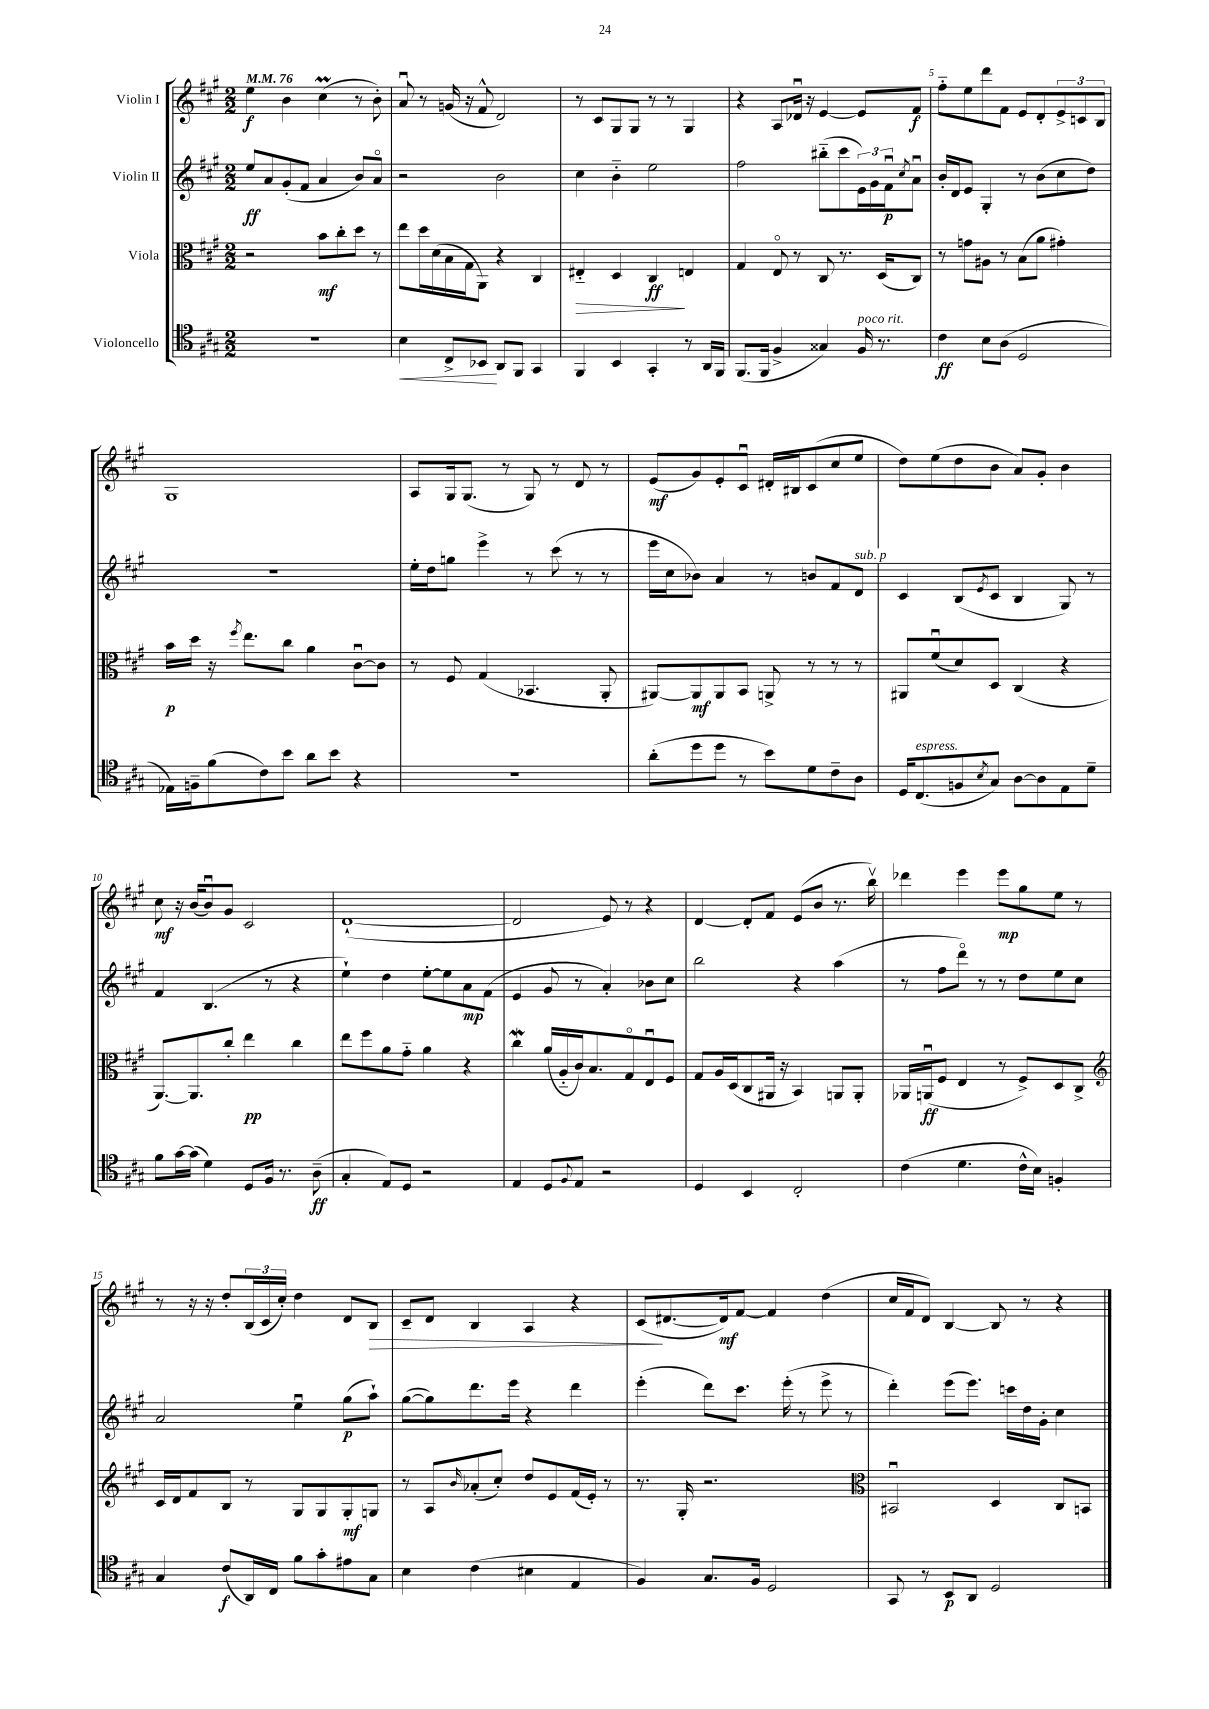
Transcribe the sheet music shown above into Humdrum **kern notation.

**kern	**dynam	**kern	**dynam	**kern	**dynam	**kern	**dynam
*part4	*part4	*part3	*part3	*part2	*part2	*part1	*part1
*staff4	*staff4	*staff3	*staff3	*staff2	*staff2	*staff1	*staff1
*I"Violoncello	*	*I"Viola	*	*I"Violin II	*	*I"Violin I	*
*clefC4	*	*clefC3	*	*clefG2	*	*clefG2	*
*k[f#c#g#]	*	*k[f#c#g#]	*	*k[f#c#g#]	*	*k[f#c#g#]	*
*M2/2	*	*M2/2	*	*M2/2	*	*M2/2	*
*MM76	*	*MM76	*	*MM76	*	*MM76	*
=1	=1	=1	=1	=1	=1	=1	=1
1r	.	2r	.	8ee/L	ff	4ee\	f
.	.	.	.	8a/	.	.	.
.	.	.	.	(8g#'/	.	4b\	.
.	.	.	.	8f#/J	.	.	.
.	.	8b\L	mf	4a/	.	(4cc#m\	.
.	.	8cc#'\	.	.	.	.	.
.	.	8dd\J	.	8b/L)	.	8r	.
.	.	8r	.	8a/J	.	8b'\)	.
=2	=2	=2	=2	=2	=2	=2	=2
!	!LO:HP:b	!	!	!	!	!	!
4B\	<	8ee\L	.	2r	.	8au/	.
.	.	16dd\L	.	.	.	8r	.
.	.	(16d\	.	.	.	.	.
8C#^/L	.	16B\	.	.	.	(16gn/	.
.	.	16G#\J	.	.	.	16r	.
8BB-X/J	.	8AA\J)	.	.	.	8f#^^/	.
8AA/L	[	4r	.	2b\	.	2d/)	.
8FF#/J	.	.	.	.	.	.	.
4GG#/	.	4C#/	.	.	.	.	.
=3	=3	=3	=3	=3	=3	=3	=3
!	!	!	!LO:HP:b	!	!	!	!
4FF#/	.	4E#X/	>	4cc#\	.	8r	.
.	.	.	.	.	.	8c#/L	.
4BB/	.	4D/	.	4b\	.	8G#/	.
.	.	.	.	.	.	8G#/J	.
4GG#'/	.	4C#/	ff	2ee\	.	8r	.
.	.	.	.	.	.	8r	.
8r	.	4En/	]	.	.	4G#/	.
16AA/LL	.	.	.	.	.	.	.
16FF#/JJ	.	.	.	.	.	.	.
=4	=4	=4	=4	=4	=4	=4	=4
(8.FF#/L	.	4G#/	.	2ff#\	.	4r	.
16FF#/Jk	.	.	.	.	.	.	.
4F#^/	.	8E/	.	.	.	8A/L	.
.	.	8r	.	.	.	16d-Xu/Jk	.
.	.	.	.	.	.	16r	.
4G##X/)	.	8C#/	.	(8bb#X\L	.	[4e/	.
.	.	8.r	.	8ccc#\	.	.	.
!LO:TX:a:i:t=poco rit.	!	!	!	!	!	!	!
16F#/	.	.	.	24e\L)	.	8e/L]	.
.	.	.	.	24g#\	.	.	.
8.r	.	(16D/KL	.	.	.	.	.
.	.	.	.	24f#u\J	p	.	.
.	.	.	.	8qcc#/	.	.	.
.	.	8C#/J)	.	8au\J	.	8f#/J	f
=5	=5	=5	=5	=5	=5	=5	=5
4c#\	ff	8r	.	16b'/LL	.	8ff#\L	.
.	.	.	.	16d/J	.	.	.
.	.	8gn\L	.	8e/J	.	8ee\	.
8B\L	.	8A#X\J	.	4G#'/	.	8ddd\	.
(8A\J	.	8r	.	.	.	8f#\J	.
2D/	.	(8B\L	.	8r	.	8e/L	.
.	.	8a\J	.	(8b\L	.	8d'/	.
.	.	4g#X'\)	.	8cc#\	.	12e^/	.
.	.	.	.	.	.	12cn/	.
.	.	.	.	8dd\J)	.	.	.
.	.	.	.	.	.	12B/J	.
!!LO:LB:g=z
=6	=6	=6	=6	=6	=6	=6	=6
16E-X\LL)	.	16b\LL	p	1r	.	1G#	.
16Fn~\J	.	16dd\JJ	.	.	.	.	.
(8f#\	.	16r	.	.	.	.	.
.	.	8qff#/	.	.	.	.	.
.	.	8.ee\L	.	.	.	.	.
8c#\)	.	.	.	.	.	.	.
8b\J	.	8cc#\J	.	.	.	.	.
8a\L	.	4a\	.	.	.	.	.
8b\J	.	.	.	.	.	.	.
4r	.	[8c#u\L	.	.	.	.	.
.	.	8c#\J]	.	.	.	.	.
=7	=7	=7	=7	=7	=7	=7	=7
1r	.	8r	.	16ee'\LL	.	8A/L	.
.	.	.	.	16dd\J	.	.	.
.	.	8F#/	.	8ggn\J	.	16G#/k	.
.	.	.	.	.	.	(8.G#/J	.
.	.	(4G#/	.	4eee^\	.	.	.
.	.	.	.	.	.	8r	.
.	.	4.BB-X/	.	8r	.	8G#/)	.
.	.	.	.	(8ccc#\	.	8r	.
.	.	.	.	8r	.	8d/	.
.	.	8AA'/	.	8r	.	8r	.
=8	=8	=8	=8	=8	=8	=8	=8
(8a'\L	.	[8AA#X/L)	.	16eee\LL	.	(8e/L	mf
.	.	.	.	16cc#\J	.	.	.
8dd\	.	8AA#/]	mf	8b-X\J)	.	8g#/)	.
8dd\J	.	8AA#/	.	4a/	.	8e'/	.
8r	.	8BB/J	.	.	.	8c#u/J	.
8b\L)	.	8AAn^/	.	8r	.	16d#X'/LL	.
.	.	.	.	.	.	16B#X/J	.
8d\	.	8r	.	8bn/L	.	(8c#/	.
8c#~\	.	8r	.	8f#/	.	8cc#/	.
!	!	!	!	!LO:TX:a:i:t=sub. p	!	!	!
8A\J	.	8r	.	8d/J	.	8ee/J	.
=9	=9	=9	=9	=9	=9	=9	=9
16D/KL	.	8AA#X/L	.	4c#/	.	8dd\L)	.
!LO:TX:a:i:t=espress.	!	!	!	!	!	!	!
(8.C#/	.	.	.	.	.	.	.
.	.	(8f#u/	.	.	.	(8ee\	.
8Fn/	.	8d/)	.	(8B/L	.	8dd\	.
8qB/	.	.	.	8qe/	.	.	.
8G#/J)	.	8D/J	.	8c#/J	.	8b\J	.
[8A\L	.	(4C#/	.	4B/	.	8a/L)	.
8A\]	.	.	.	.	.	8g#'/J	.
8E\	.	4r	.	8G#/)	.	4b\	.
8d~\J	.	.	.	8r	.	.	.
!!LO:LB:g=z
=10	=10	=10	=10	=10	=10	=10	=10
8f#\L	.	[8.AA/L)	.	4f#/	.	8cc#\	mf
[16g#\L	.	.	.	.	.	16r	.
(16g#\JJ]	.	8.AA/]	.	.	.	(16b/KL	.
4d\)	.	.	.	(4.B/	.	8bu/)	.
.	.	8cc#'/J	.	.	.	8g#/J	.
8D/L	.	4ee\	pp	.	.	2c#/	.
16F#/Jk	.	.	.	8r	.	.	.
8.r	.	.	.	.	.	.	.
.	.	4cc#\	.	4r	.	.	.
(8A~\	ff	.	.	.	.	.	.
=11	=11	=11	=11	=11	=11	=11	=11
4G#'/	.	8ee\L	.	4ee`\)	.	([1d`	.
.	.	8ff#\	.	.	.	.	.
8E/L)	.	8a\	.	4dd\	.	.	.
8D/J	.	8g#\J	.	.	.	.	.
2r	.	4a\	.	[8ee'\L	.	.	.
.	.	.	.	8ee\]	.	.	.
.	.	4r	.	8a\	mp	.	.
.	.	.	.	(8f#\J	.	.	.
=12	=12	=12	=12	=12	=12	=12	=12
4E/	.	4cc#W\	.	4e/	.	2d/]	.
8D/L	.	(16a/LL	.	8g#/	.	.	.
.	.	16A/	.	.	.	.	.
8qqF#/	.	.	.	.	.	.	.
8E/J	.	16c#/J)	.	8r	.	.	.
.	.	8.B/	.	.	.	.	.
2r	.	.	.	4a'/)	.	8e/)	.
.	.	8G#/	.	.	.	8r	.
.	.	8Eu/	.	8b-X\L	.	4r	.
.	.	8F#/J	.	8cc#\J	.	.	.
=13	=13	=13	=13	=13	=13	=13	=13
4D/	.	8G#/L	.	2bb\	.	[4d/	.
.	.	16A/L	.	.	.	.	.
.	.	(16D/J	.	.	.	.	.
4BB/	.	8C#/	.	.	.	8d'/L]	.
.	.	16AA#X/Jk	.	.	.	8f#/J	.
.	.	16r	.	.	.	.	.
2C#'/	.	4BB/)	.	4r	.	(8e/L	.
.	.	.	.	.	.	8b/J	.
.	.	8AAn/L	.	(4aa\	.	8.r	.
.	.	8AA'/J	.	.	.	.	.
.	.	.	.	.	.	16bbv\)	.
=14	=14	=14	=14	=14	=14	=14	=14
(4c#\	.	16AA-X/LL	.	8r	.	4ddd-X\	.
.	.	(16AAnu/J	ff	.	.	.	.
.	.	8F#/J	.	8ff#\L	.	.	.
4.d\	.	4E/	.	8ddd\J)	.	4eee\	.
.	.	.	.	8r	.	.	.
.	.	8r	.	8r	.	8eee\L	mp
16c#^^\LL	.	8F#^/L)	.	8dd\L	.	8gg#\	.
16B\JJ)	.	.	.	.	.	.	.
4Fn'/	.	8D/	.	8ee\	.	8ee\J	.
.	.	8C#^/J	.	8cc#\J	.	8r	.
!!LO:LB:g=z
=15	=15	=15	=15	=15	=15	=15	=15
*	*	*clefG2	*	*	*	*	*
4G#/	.	16c#/LL	.	2a/	.	8r	.
.	.	16d/J	.	.	.	.	.
.	.	8f#/	.	.	.	16r	.
.	.	.	.	.	.	16r	.
(8c#/L	f	8B/J	.	.	.	8dd'/L	.
16AA/L)	.	8r	.	.	.	(24B/L	.
.	.	.	.	.	.	24c#/	.
16C#/JJ	.	.	.	.	.	.	.
.	.	.	.	.	.	24cc#'/JJ)	.
8f#\L	.	8G#/L	.	4eeu\	.	4dd\	.
8g#'\	.	8G#/	.	.	.	.	.
8e#X\	.	8G#'/	mf	(8gg#\L	p	8d/L	.
!	!	!	!	!	!	!	!LO:HP:b
8G#\J	.	8Gn/J	.	8aa`\J)	.	8B/J	>
=16	=16	=16	=16	=16	=16	=16	=16
4B\	.	8r	.	([8gg#\L	.	8c#~/L	.
.	.	8A/L	.	8gg#\])	.	8d/J	.
.	.	16qqb/	.	.	.	.	.
(4c#\	.	(8a-X'/	.	8.ddd\	.	4B/	.
.	.	8cc#'/J)	.	.	.	.	.
.	.	.	.	16eee\Jk	.	.	.
4B#X\	.	8dd/L	.	4r	.	4A/	.
.	.	8e/	.	.	.	.	.
4E/	.	(16f#/L	.	4ddd\	.	4r	.
.	.	16e'/JJ)	.	.	.	.	.
.	.	8r	.	.	.	.	.
=17	=17	=17	=17	=17	=17	=17	=17
4F#/)	.	8.r	.	(4eee'\	.	(8c#/L	.
.	.	.	.	.	.	[8.d#X/	]
.	.	16G#'/	.	.	.	.	.
8.G#/L	.	2.r	.	8ddd\L)	.	.	.
.	.	.	.	.	.	16d#/k])	mf
.	.	.	.	8.ccc#\J	.	[8f#/J	.
16F#/Jk	.	.	.	.	.	.	.
2D/	.	.	.	.	.	4f#/]	.
.	.	.	.	(16eee'\	.	.	.
.	.	.	.	8r	.	.	.
.	.	.	.	8eee^\	.	(4dd\	.
.	.	.	.	8r	.	.	.
=18	=18	=18	=18	=18	=18	=18	=18
*	*	*clefC3	*	*	*	*	*
8GG#/	.	2BB#Xu/	.	4ddd'\)	.	16cc#/LL	.
.	.	.	.	.	.	16f#/J	.
8r	.	.	.	.	.	8d/J)	.
8BB/L	p	.	.	(8eee\L	.	[4B/	.
8AA/J	.	.	.	8.eee\J)	.	.	.
2D/	.	4D/	.	.	.	8B/]	.
.	.	.	.	16cccn\LL	.	.	.
.	.	.	.	16dd\	.	8r	.
.	.	.	.	16g#'\JJ	.	.	.
.	.	8C#/L	.	4cc#\	.	4r	.
.	.	8BBn/J	.	.	.	.	.
==	==	==	==	==	==	==	==
*-	*-	*-	*-	*-	*-	*-	*-
